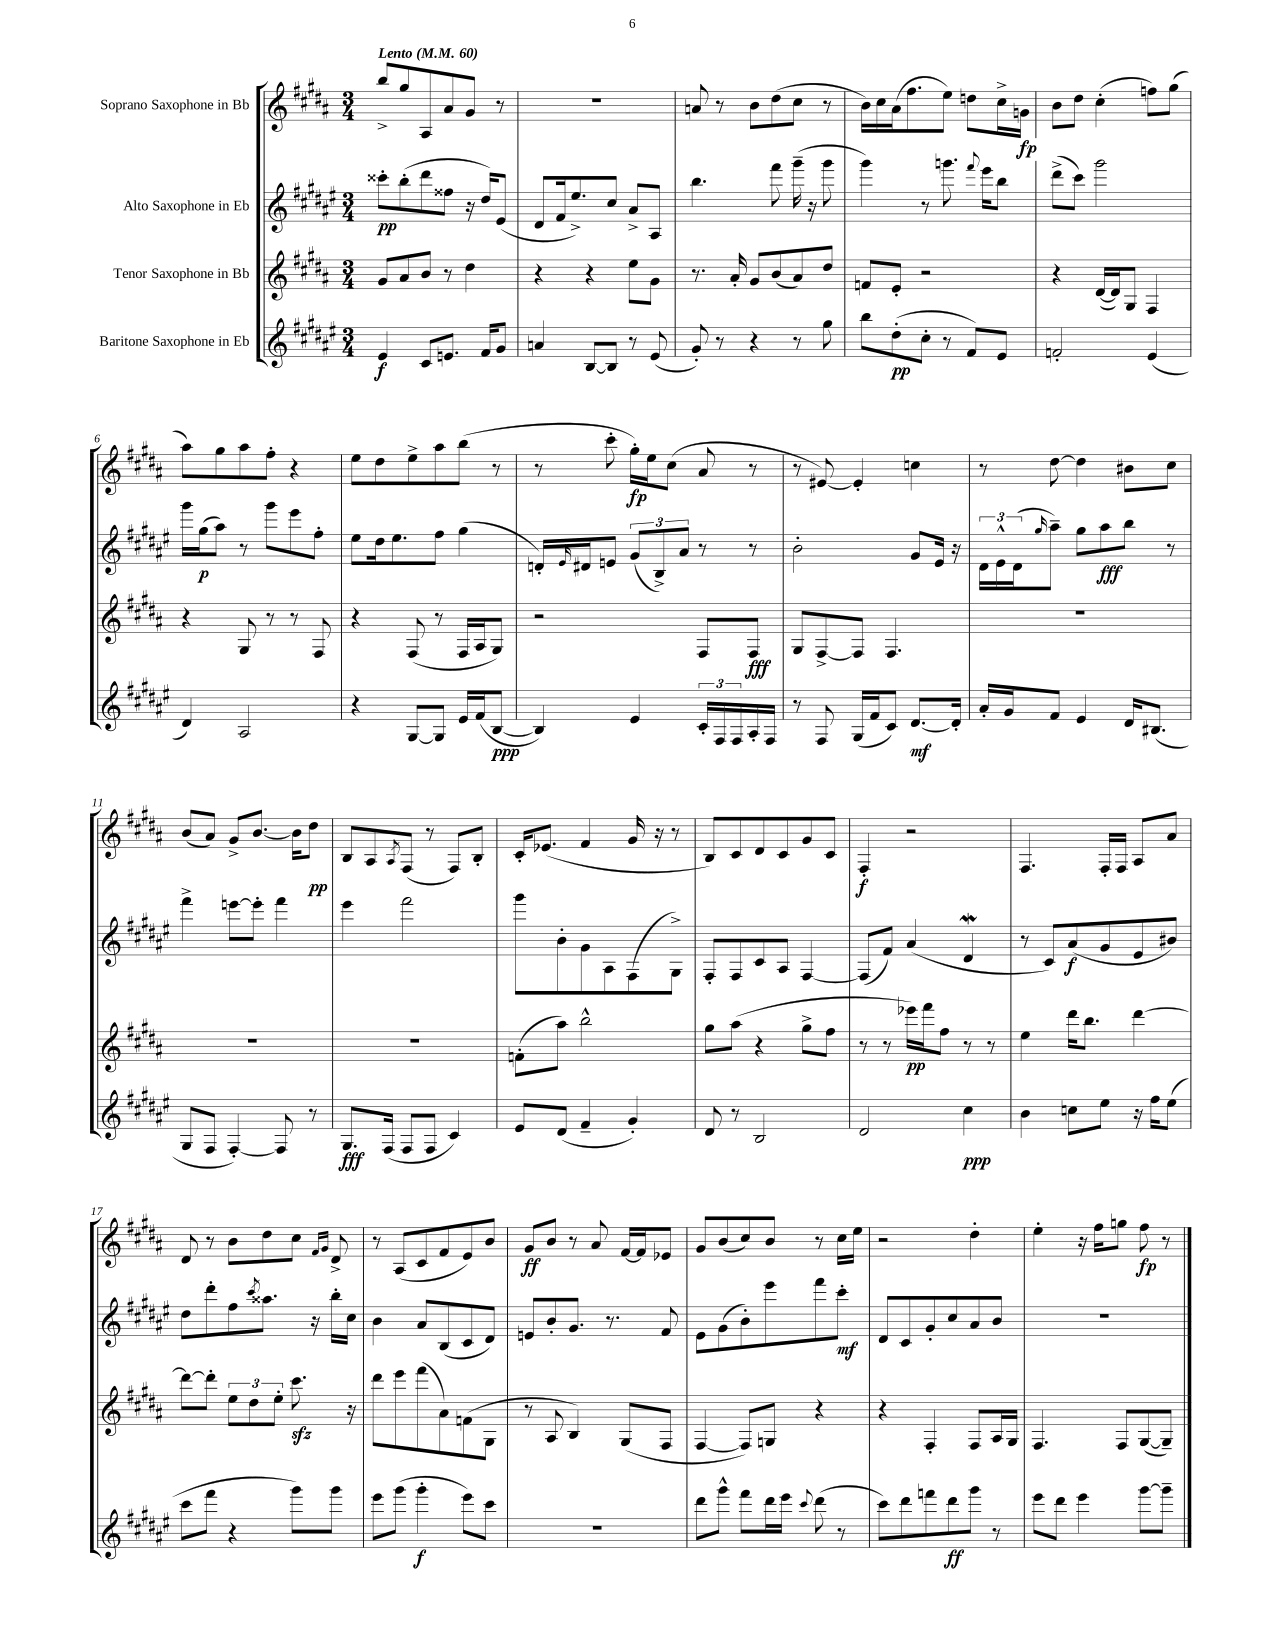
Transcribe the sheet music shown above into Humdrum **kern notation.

**kern	**kern	**kern	**kern
*staff4	*staff3	*staff2	*staff1
*clefG2	*clefG2	*clefG2	*clefG2
*k[f#c#g#d#a#e#]	*k[f#c#g#d#a#]	*k[f#c#g#d#a#e#]	*k[f#c#g#d#a#]
*M3/4	*M3/4	*M3/4	*M3/4
*MM60	*MM60	*MM60	*MM60
4e#	8g#	8ccc##'	8bb^
.	8a#	(8bb'	8gg#
8c#	8b	8ddd#	8A#
8.e	8r	8ff##	8a#
.	4dd#	16r	8g#
16f#	.	16dd#)	.
8g#	.	(8e#	8r
=	=	=	=
4a	4r	8d#	2.r
.	.	16f#	.
.	.	8.ee#^)	.
[8B	4r	.	.
8B]	.	8cc#	.
8r	8ee	8a#^	.
(8e#	8g#	8A#	.
=	=	=	=
8g#')	8.r	4.bb	8a
8r	.	.	8r
.	16a#'	.	.
4r	8g#	.	8b
.	(8b	8fff#	(8dd#
8r	8a#)	(16ggg#~	8cc#
.	.	16r	.
8gg#	8dd#	8ggg#	8r
=	=	=	=
8bb	8f	4ggg#)	16b)
.	.	.	16cc#
(8dd#'	8e'	.	(16a#
.	.	.	8.ff#
8cc#'	2r	8r	.
8r	.	8.ggg	8ee)
8f#)	.	.	8dd
.	.	8qqfff#	.
.	.	16eee#	.
8e#	.	8bb	16cc#^
.	.	.	16g
=	=	=	=
2f'	4r	(8ddd#^	8b
.	.	8ccc#)	8dd#
.	([16d#	2ggg#	(4cc#'
.	16d#])	.	.
.	8G#	.	.
(4e#	4F#	.	8ff)
.	.	.	(8gg#
=	=	=	=
4d#)	4r	16ggg#	8aa#)
.	.	(16gg#	.
.	.	8aa#)	8gg#
2A#	8G#	8r	8aa#
.	8r	8ggg#	8ff#'
.	8r	8eee#	4r
.	8F#	8ff#'	.
=	=	=	=
4r	4r	8ee#	8ee
.	.	16dd#	8dd#
.	.	8.ee#	.
[8G#	(8F#	.	8ee^
8G#]	8r	8ff#	8aa#
16e#	16F#	(4gg#	(8bb
(16f#	16A#	.	.
[8B	8G#)	.	8r
=	=	=	=
4B])	2r	16d')	8r
.	.	16qqe#	.
.	.	16d#	.
.	.	8e	8ccc#'
4e#	.	(12g#	16gg#')
.	.	.	16ee
.	.	12B^)	.
.	.	.	(8cc#
.	.	12a#	.
24c#'	8F#	8r	8a#
24F#	.	.	.
24F#	.	.	.
16A#'	8F#	8r	8r
16F#	.	.	.
=	=	=	=
8r	8G#	2b'	8r
8F#	[8F#^	.	[8e#)
(16G#	8F#]	.	4e#']
16f#	.	.	.
8c#)	4.F#	.	.
[8.d#	.	8g#	4cc
.	.	16e#	.
16d#']	.	16r	.
=	=	=	=
16a#'	2.r	24d#	8r
.	.	24e#^^	.
16g#	.	.	.
.	.	(24d#	.
.	.	16qqgg#	.
8f#	.	8aa#~)	[8dd#
4e#	.	8gg#	4dd#]
.	.	8aa#	.
16d#	.	8bb	8b#
(8.B#	.	.	.
.	.	8r	8cc#
=	=	=	=
8G#	2.r	4fff#^	(8b
8F#	.	.	8a#)
[4F#')	.	[8eee	8g#^
.	.	8eee']	[8.b
8F#]	.	4fff#	.
.	.	.	16b]
8r	.	.	8dd#
=	=	=	=
8.G#	2.r	4eee#	8B
.	.	.	8A#
(16F#	.	.	.
.	.	.	8qA#
8F#	.	2fff#	(8F#
8F#	.	.	8r
4c#)	.	.	8F#)
.	.	.	8B'
=	=	=	=
8e#	(8f'	8ggg#	16c#'
.	.	.	(8.e-
(8d#	8aa#)	8b'	.
4f#~	2bb^^	8g#	4f#
.	.	8A#	.
4g#')	.	(8F#	16g#
.	.	.	16r
.	.	8G#^)	8r
=	=	=	=
8d#	8gg#	8F#'	8B)
8r	(8aa#	8F#	8c#
2B	4r	8c#	8d#
.	.	8A#	8c#
.	8gg#^	[4F#	8g#
.	8ff#	.	8c#
=	=	=	=
2d#	8r	(8F#]	4F#'
.	8r	8f#)	.
.	16eee-)	(4a#	2r
.	16fff#	.	.
.	8ff#	.	.
4cc#	8r	4d#	.
.	8r	.	.
=	=	=	=
4b	4ee	8r	4.F#
.	.	8c#)	.
8cc	16ddd#	(8a#	.
.	8.bb	.	.
8ee#	.	8g#	16F#'
.	.	.	16F#
16r	[4ddd#	8e#	8A#
16ff#	.	.	.
(8ee#	.	8b#)	8a#
=	=	=	=
8ccc#	8ddd#_	8dd#	8d#
8fff#	8ddd#']	8ddd#'	8r
4r	12ee	8ff#	8b
.	12dd#	.	.
.	.	8qccc#	.
.	.	8.aa##	8dd#
.	12ee'	.	.
8ggg#)	8.ccc#	.	8cc#
.	.	16r	.
.	.	.	16qqf#
.	.	.	16qqg#
8ggg#	.	16bb'	8d#^
.	16r	16cc#	.
=	=	=	=
8eee#	8ddd#	4b	8r
(8ggg#	8eee	.	(8A#
4ggg#'	(8fff#	8a#	8c#
.	8a#)	(8B	8f#
8eee#)	(8f	8c#	8e)
8ccc#	8G#	8d#)	8b
=	=	=	=
2.r	8r	8e	8g#
.	8A#	8b'	8b
.	4B)	8.g#	8r
.	.	.	8a#
.	.	8.r	.
.	(8G#	.	[16f#
.	.	.	16f#]
.	8F#	8f#	8e-
=	=	=	=
8ddd#	[4F#	8e#	8g#
8ggg#^^	.	(8g#	(8b
8fff#	8F#])	8b')	8cc#)
16ddd#	8G	8eee#	8b
16eee#	.	.	.
8qqccc#	.	.	.
(8ddd#	4r	8fff#	8r
8r	.	8ccc#'	16cc#
.	.	.	16ee
=	=	=	=
8ccc#)	4r	8d#	2r
8ddd#	.	8c#	.
8fff	4F#'	8g#'	.
8ddd#	.	8cc#	.
8ggg#	8F#	8a#	4dd#'
8r	16A#	8b	.
.	16G#	.	.
=	=	=	=
8eee#	4.F#	2.r	4ee'
8ddd#	.	.	.
4eee#	.	.	16r
.	.	.	16ff#
.	8F#	.	8gg
[8ggg#	([8G#	.	8ff#
8ggg#~]	8G#~])	.	8r
==	==	==	==
*-	*-	*-	*-
